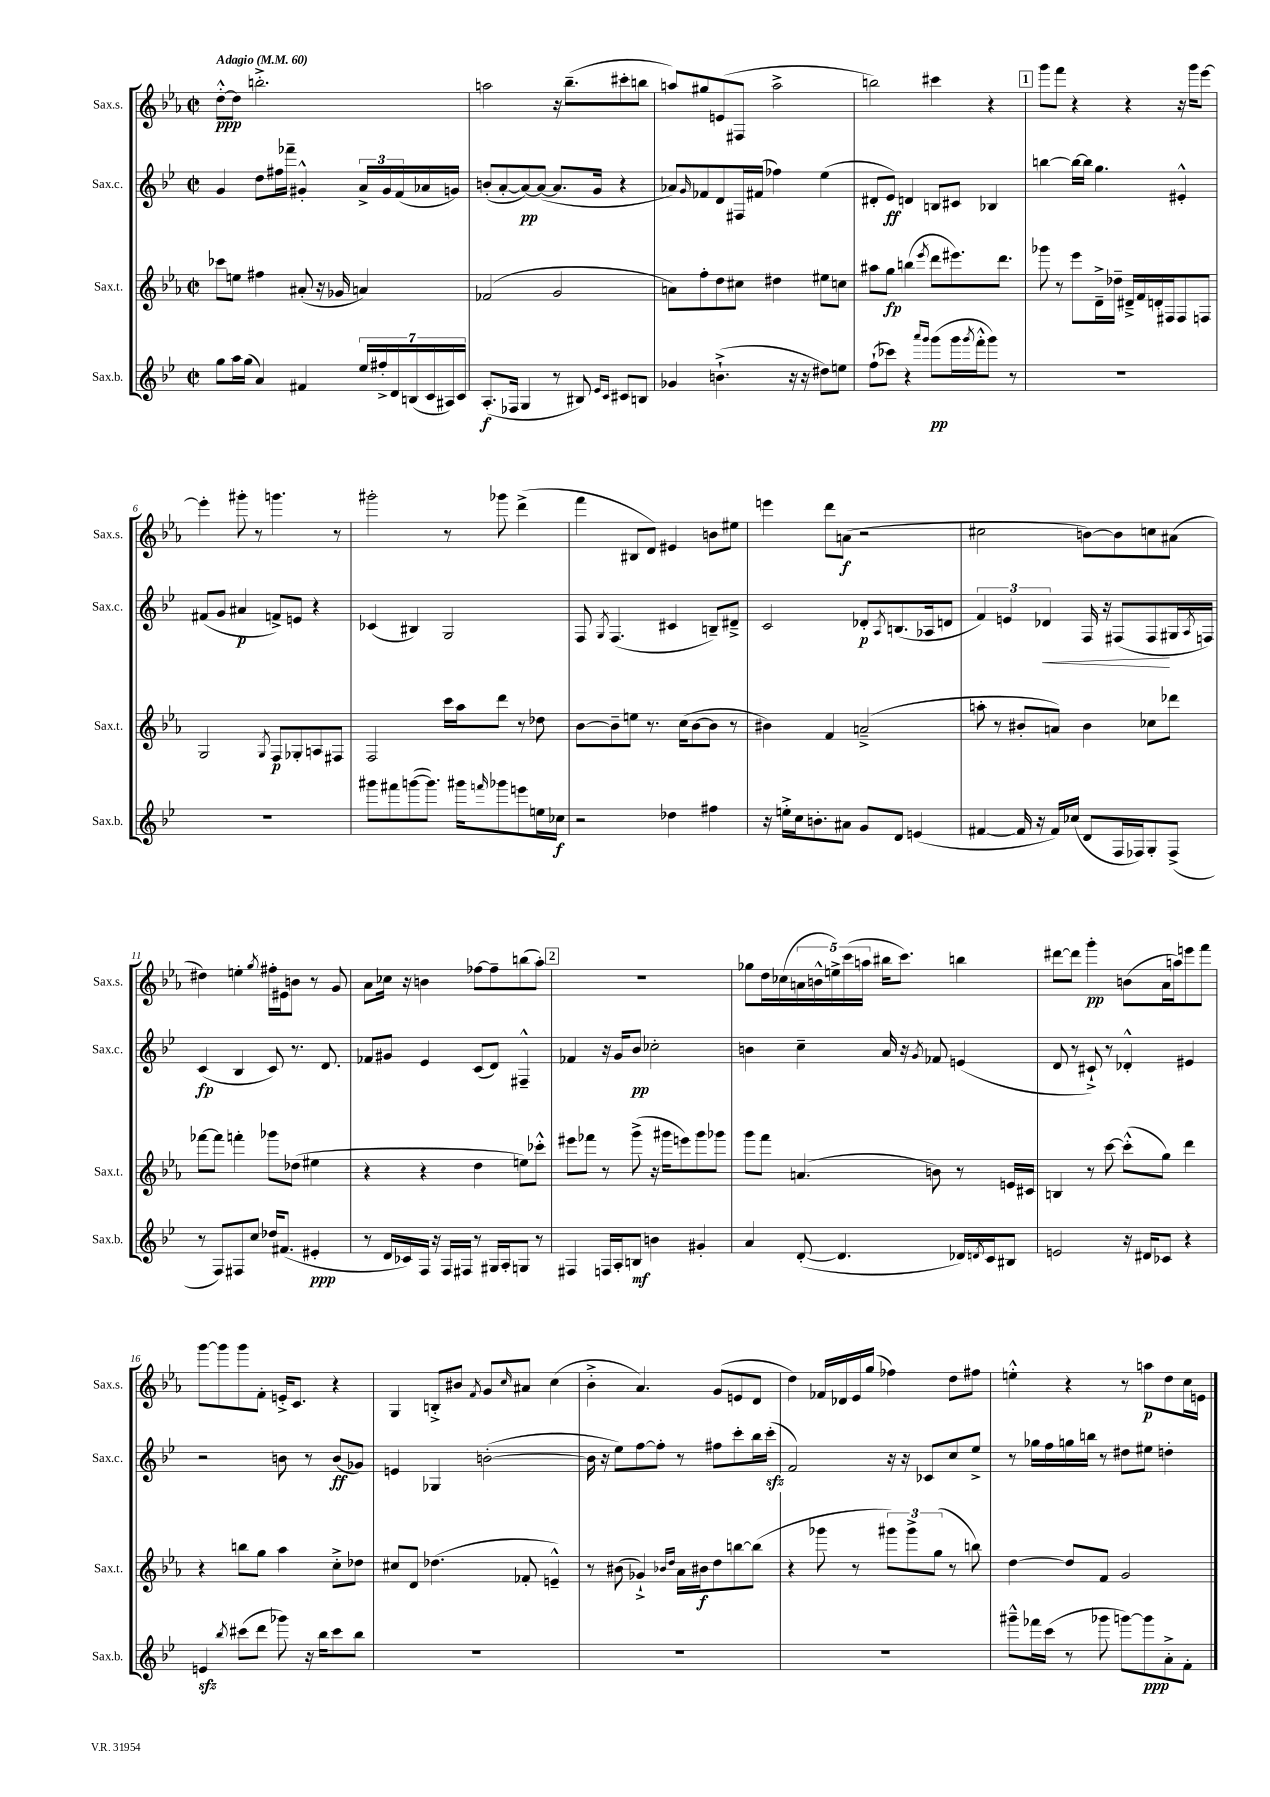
<<
\new StaffGroup <<
\new Staff = "s0" \with { instrumentName = "Sax.s." shortInstrumentName = "Sax.s." } {
    \clef treble \key ees \major \defaultTimeSignature \time 2/2 \tempo "Adagio" 4 = 60
    d''8~-.-^\ppp d''8 b''2.-.-> |
    a''2 r16 bes''8.--( cis'''8-. b''8 |
    a''8) gis''8 e'8( fis8 a''2-> |
    b''2) cis'''4 r4 |
    \mark \markup { \box "1" } g'''8 f'''8 r4 r4 r16 g'''16 ees'''8~ |
    ees'''4-. gis'''8-. r8 g'''4. r8 |
    gis'''2-. r8 ges'''8 d'''4->( |
    f'''4 bis8 d'8) eis'4 b'8 eis''8 |
    e'''4 d'''8 a'8\f( r2 |
    cis''2 b'8~) b'8 c''8 ais'8( |
    dis''4) e''4-. \acciaccatura { g''8 } fis''16-. eis'16 b'8 r8 g'8 |
    aes'8 ces''16 r16 b'4 fes''8~ fes''8-- b''8( aes''8-.) |
    \mark \markup { \box "2" } R1 |
    ges''8 d''16 ces''16( \tuplet 5/4 { a'16 b'16-^ e''16->) c'''16( a''16 } bis''16 c'''8.) b''4 |
    dis'''8~ dis'''8 g'''4-.\pp b'8( aes'16 a''16) e'''8 f'''8 |
    g'''8~ g'''8 g'''8 f'8-. e'16-.-> c'8. r4 |
    g4 b8-.-> bis'8 \acciaccatura { f'8 } g'8 \grace { c''16 } ais'8 c''4( |
    bes'4-.-> aes'4.) g'8( e'8 d'8 |
    d''4) fes'16 des'16 ees'16 g''16( fes''4) d''8 fis''8 |
    e''4-.-^ r4 r8 a''8\p d''8 c''16 e'16 \bar "|." |
}
\new Staff = "s1" \with { instrumentName = "Sax.c." shortInstrumentName = "Sax.c." } {
    \clef treble \key bes \major \defaultTimeSignature \time 2/2
    g'4 d''8 fis''16 fes'''16-- gis'4-.-^ \tuplet 3/2 { a'16-> gis'16 f'16( } aes'16 g'16) |
    b'8-.( a'8~-. a'8~\pp) a'8~( a'8. g'16 r4 |
    aes'8) \grace { g'16 } fes'8 d'8 fis16 fis'16( fes''4) ees''4( |
    dis'8-. ees'8\ff) d'4 b8 cis'8 bes4 |
    \mark \markup { \box "1" } b''4~ b''16~ b''16 g''4. eis'4-.-^ |
    fis'8( g'8 ais'4\p f'8->) e'8 r4 |
    ces'4( bis4) g2 |
    f8 \acciaccatura { g8 } f4.( cis'4 b8--) dis'8---> |
    c'2 des'8-.\p \acciaccatura { a8 } b8.( aes16 d'8 |
    \tuplet 3/2 { f'4) e'4 des'4\< } f16 r16 fis8( fis8\! gis16 \acciaccatura { a8 } f16) |
    c'4\fp( bes4 c'8) r8. d'8. |
    fes'8 gis'8 ees'4 c'8( d'8) fis4---^ |
    \mark \markup { \box "2" } fes'4 r16 g'16 bes'8\pp ces''2-. |
    b'4 c''4-- a'16 r16 \acciaccatura { g'8 } fes'8 e'4( |
    d'8 r8 cis'8-!->) r8 des'4-.-^ eis'4 |
    r2 b'8 r8 b'8\ff( ges'8) |
    e'4 ges4 b'2~-.( |
    b'16 r16 ees''8) f''8~ f''8-. r8 fis''8 c'''8-. bes''16 c'''16-.\sfz( |
    f'2) r16 r16 ces'8 c''8 ees''8-> |
    r8 ges''16 f''16 g''16 b''16 r8 dis''8 eis''8 d''4-. \bar "|." |
}
\new Staff = "s2" \with { instrumentName = "Sax.t." shortInstrumentName = "Sax.t." } {
    \clef treble \key ees \major \defaultTimeSignature \time 2/2
    ces'''8 e''8 fis''4 ais'8-.( r16 ges'16 a'4) |
    fes'2( g'2 |
    a'8) f''8-. d''8 cis''8 dis''4 eis''8 c''8 |
    ais''8 g''8\fp b''4( \acciaccatura { ees'''8 } d'''8 eis'''8.) d'''8. |
    \mark \markup { \box "1" } ges'''8 r8 ees'''8 d'16---> des''16-- dis'16---> f'16 d'16-. fis16 fis8 f8 |
    g2 \acciaccatura { g8 } f8\p ges8-. a8 fis8 |
    f2 c'''16 aes''16 d'''8 r8 des''8 |
    bes'8~ bes'8-- e''8 r8. c''16( bes'8~ bes'8 r8 |
    bis'4) f'4 a'2--->( |
    a''8-. r8 bis'8-. a'8) bis'4 ces''8 des'''8 |
    fes'''8~ fes'''8 f'''4-. ges'''8 des''8( eis''4 |
    r4 r4 d''4 e''8) ces'''8-.-^ |
    \mark \markup { \box "2" } eis'''8 fes'''8 r8 g'''8->( r16 gis'''16 e'''8) gis'''8 ges'''8 |
    g'''8 f'''8 a'4.( b'8) r8 e'16 cis'16 |
    b4 r8 c'''8~ c'''8-.-^( g''8) d'''4 |
    r4 b''8 g''8 aes''4 c''8-.-> des''8 |
    cis''8 d'8 des''4.( fes'8-. e'4---^) |
    r8 bis'8( ges'4-!->) \grace { bes'16 d''16 } aes'16 bis'16\f d''8 b''8~ b''8( |
    r4 ges'''8 r8 \tuplet 3/2 { gis'''8) gis'''8-> g''8( } r8 b''8) |
    d''4~ d''8 f'8 g'2 \bar "|." |
}
\new Staff = "s3" \with { instrumentName = "Sax.b." shortInstrumentName = "Sax.b." } {
    \clef treble \key bes \major \defaultTimeSignature \time 2/2
    g''8 a''16 g''16( a'4) fis'4 \tuplet 7/4 { ees''16 fis''16-.-> d'16 b16( c'16 ais16) c'16 } |
    a8.-.\f( fes16 g4 r8 bis8) \grace { ees'16 c'16 } cis'8 b8 |
    ges'4 b'4.-!->( r16 r16 dis''8) e''8 |
    f''8-!( ces'''8) r4 \grace { a'''16 g'''16 } g'''8\pp( g'''16 \acciaccatura { g'''8 } f'''16-.-^ g'''8) r8 |
    \mark \markup { \box "1" } R1 |
    R1 |
    gis'''8 fis'''8 g'''8~( g'''8.) gis'''16 \grace { f'''16 } ges'''8 e'''8 e''16 ces''16\f |
    r2 des''4 fis''4 |
    r16 e''16-.-> c''16 b'8.-. ais'8 g'8 d'8 e'4( |
    fis'4~ fis'16 r16 fis'16) ces''16( d'8 f16 fes16) g8-. fes8->( |
    r8 f8) fis8 c''8 des''16 fis'8.( eis'4-.\ppp |
    r8 d'16 ces'16) f16 r16 f16 fis16 r8 gis16 a16-. g8 r8 |
    \mark \markup { \box "2" } fis4 f16 a16-. b8\mf b'4 gis'4-. |
    a'4 d'8~-.( d'4. des'16) \acciaccatura { d'8 } c'16 bis8 |
    e'2 r16 dis'16 ces'8 r4 |
    e'4\sfz \acciaccatura { bes''8 } cis'''8( d'''8 ges'''8) r16 bes''16 cis'''8 bes''8 |
    R1 |
    R1 |
    R1 |
    gis'''8---^ fes'''16 c'''16( r8 ges'''8 g'''8~) g'''8\ppp a'8-.-> f'8-. \bar "|." |
}
>>
>>
